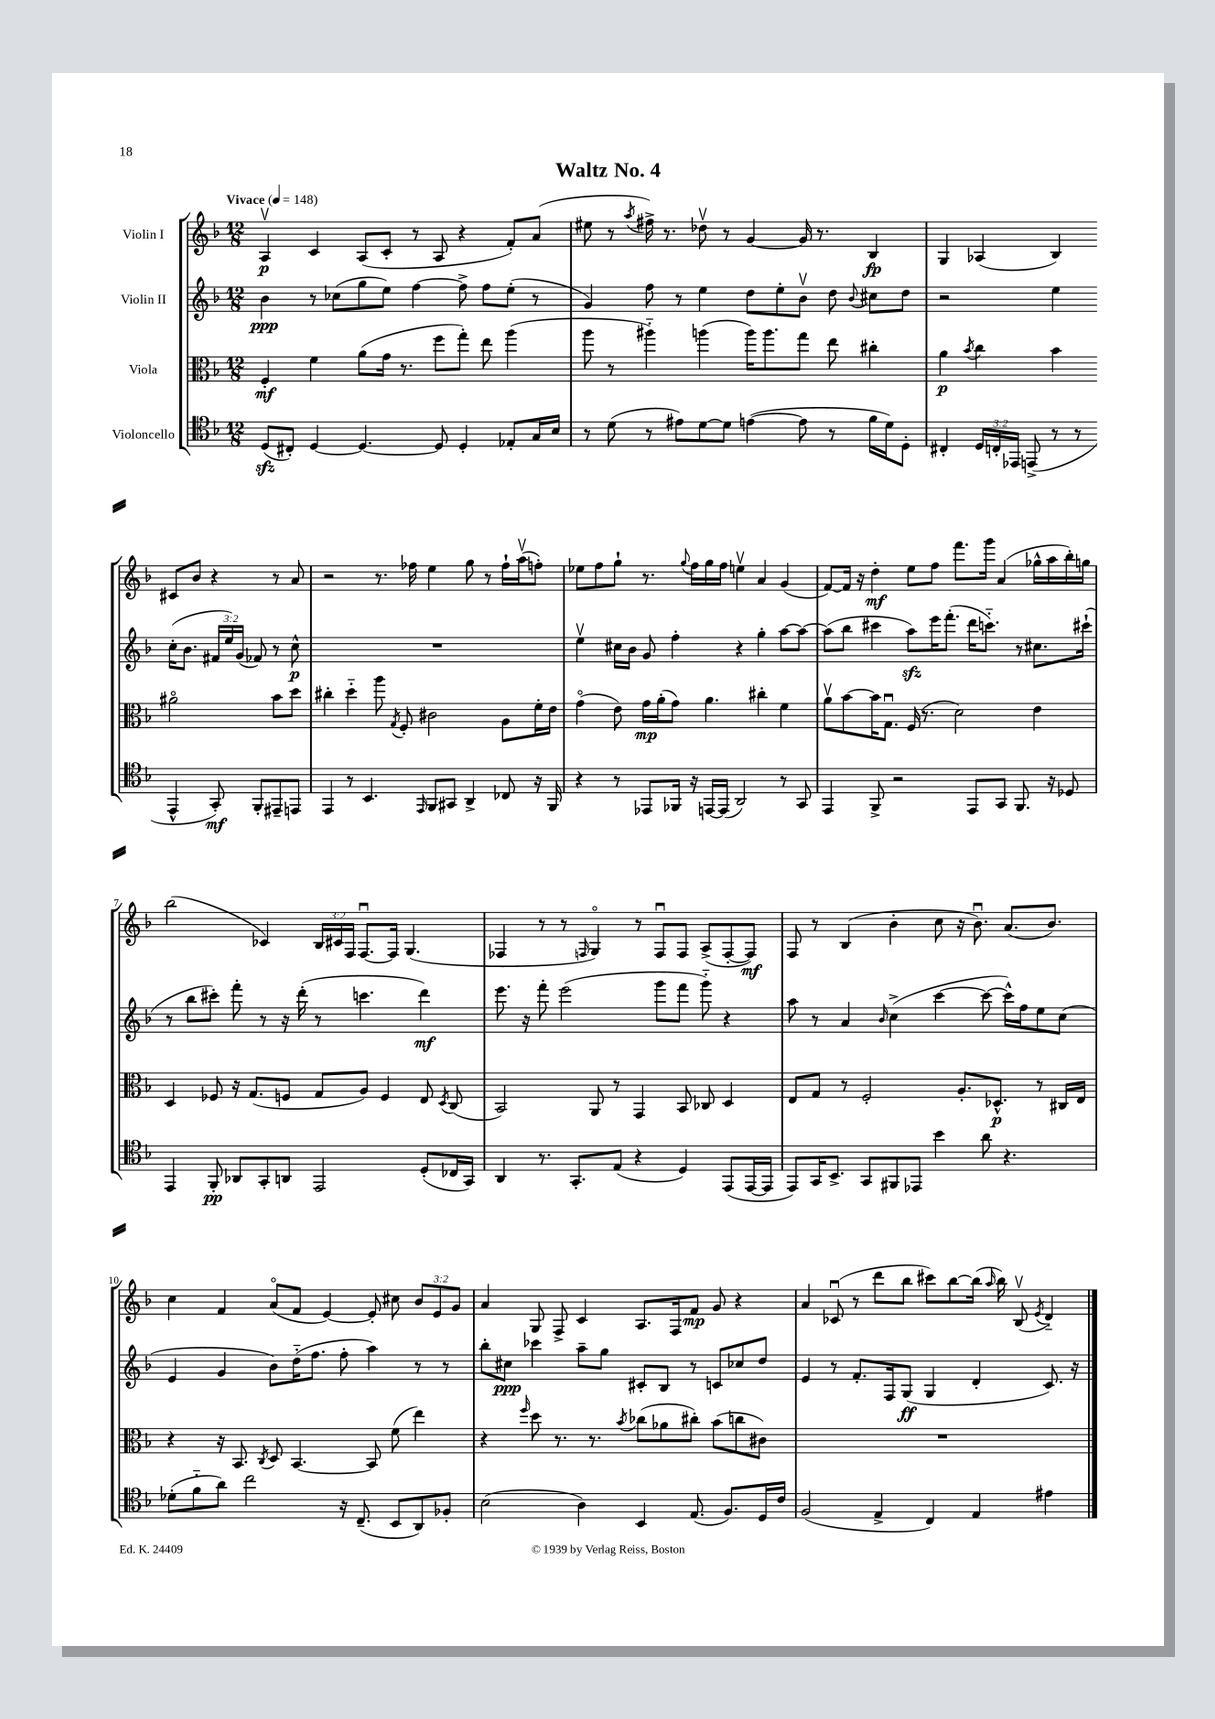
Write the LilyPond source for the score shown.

\header { title = "Waltz No. 4" }
<<
\new StaffGroup <<
\new Staff = "s0" \with { instrumentName = "Violin I" } {
    \clef treble \key f \major \numericTimeSignature \time 12/8 \override Staff.TupletNumber.text = #tuplet-number::calc-fraction-text \tempo "Vivace" 4 = 148
    \autoBeamOff a4\upbow\p c'4 a8[( c'8]-. r8 a8 r4 f'8[-.) a'8]( |
    eis''8 r8 \acciaccatura { a''8 } fis''16->) r8. des''8\upbow r8 g'4~ g'16 r8. bes4\fp |
    g4 aes4( bes4) cis'8[ bes'8] r4 r8 a'8 |
    r2 r8. fes''16 e''4 g''8 r8 fes''16[-! a''16\upbow( f''8]-.) |
    ees''8[ f''8 g''8]-! r8. \appoggiatura { g''8 } f''16[ g''16 f''16] e''4\upbow a'4 g'4( |
    f'8[~) f'16] r16 d''4-.\mf e''8[ f''8] f'''8.[ g'''16] a'4( ges''16[-^ a''16 bes''16-.) g''16] |
    bes''2( ces'4) \tuplet 3/2 { bes16[ cis'16 f16] } f8.[~\downbow f16] g4.( |
    fes4 r8 r8 \grace { f16 } g4\flageolet) r8 f8[\downbow f8] a8[->( f8~-. f8]\mf) |
    f8 r8 bes4( bes'4-. c''8 r16 bes'8.\downbow) a'8.[( bes'8.]) |
    c''4 f'4 a'8[\flageolet( f'8] e'4~) e'8-. cis''8 \tuplet 3/2 { bes'8[ e'8 g'8] } |
    a'4 g8 f8-> c'4 a8.[ f16 f'8]\mp g'8 r4 |
    a'4 ces'8\downbow( r8 d'''8[ bes''8] cis'''8[) bes''8~ bes''16]( \grace { a''16 } bes''16) bes8\upbow( \acciaccatura { e'8 } d'4-_) \bar "|." |
}
\new Staff = "s1" \with { instrumentName = "Violin II" } {
    \clef treble \key f \major \numericTimeSignature \time 12/8 \override Staff.TupletNumber.text = #tuplet-number::calc-fraction-text
    \autoBeamOff bes'4\ppp r8 ces''8[( g''8 e''8]) f''4~ f''8-> f''8[ e''8]-.( r8 |
    g'4) f''8 r8 e''4 d''8[ e''8-. bes'8]\upbow d''8 \appoggiatura { bes'8 } cis''8[ d''8] |
    r2 e''4 c''16[-.( bes'8.] \tuplet 3/2 { fis'16[ e''16) g'16]( } fes'8) r8 c''8-^\p |
    R1. |
    e''4\upbow cis''16[ bes'16] g'8 f''4-. r4 g''4-. a''8[~ a''8]~ |
    a''8[( bes''8] cis'''4 a''8[\sfz) e'''16 f'''8.]-.( d'''16[ c'''8.]-_) r8 cis''8.[ cis'''16]-!( |
    r8 bes''8[ cis'''8]-.) f'''8-. r8 r16 d'''16-.( r8 c'''4. d'''4\mf) |
    e'''8. r16 f'''8-. e'''2( g'''8[ f'''8] g'''8-_) r4 |
    a''8 r8 a'4 \grace { bes'16 } c''4->( c'''4~ c'''8~ c'''16[-^) f''16 e''8 c''8]( |
    e'4 g'4 bes'8[) d''16-_( f''8.] f''8-. a''4) r8 r8 |
    bes''8[-. cis''8]\ppp ces'''4 a''8[-- g''8] cis'8[-. bes8] r8 c'8[ ces''8 d''8] |
    e'4 r8 f'8.[-. f16 g8]\ff( g4 d'4-. c'8.) r16 \bar "|." |
}
\new Staff = "s2" \with { instrumentName = "Viola" } {
    \clef alto \key f \major \numericTimeSignature \time 12/8
    \autoBeamOff f4-.\mf f'4 a'8[( g'16] r8. f''8[ g''8]-.) e''8 a''4( |
    a''8 r8 ais''4-_) a''4( a''16[) a''8. g''8] e''8 cis''4-. |
    a'4\p \acciaccatura { bes'8 } c''4 bes'4 ais'2\flageolet bes'8[ d''8] |
    cis''4-. d''4-_ a''8 \acciaccatura { g8 } f8-. cis'2 a8[ f'16-. e'16] |
    g'4\flageolet( e'8) g'16[\mp a'16-.( g'8]) a'4. cis''4-. f'4 |
    a'8[\upbow bes'8~ bes'16 g8.]\downbow f16( r8. d'2) e'4 |
    d4 fes8 r16 g8.[( f8] g8[ a8]) f4 e8 \acciaccatura { d8 } c8( |
    bes,2) a,8 r8 g,4 bes,8 ces8 d4 |
    e8[ g8] r8 f2-. a8.[-. des8.]-^\p r8 cis16[ e16] |
    r4 r16 bes,8. \acciaccatura { c8 } d8 bes,4.~ bes,8 f'8( e''4) |
    r4 \grace { f''16 } d''8 r8. r8. \acciaccatura { bes'8 } ces''8[( aes'8 cis''8]-.) bes'8[( c''8 cis'8]) |
    R1. \bar "|." |
}
\new Staff = "s3" \with { instrumentName = "Violoncello" } {
    \clef tenor \key f \major \numericTimeSignature \time 12/8 \override Staff.TupletNumber.text = #tuplet-number::calc-fraction-text
    \autoBeamOff d8[\sfz( cis8]-.) d4~ d4.~ d8 d4-. ees8[-. g16 bes16] |
    r8 d'8( r8 eis'8[) d'8~ d'8] e'4~( e'8 r8 f'16[ d'16) d8]-. |
    cis4-. \tuplet 3/2 { d16[ c16-. ees,16] } e,8->( r8 r8 e,4-^ g,8-.\mf) f,8[-. eis,8-- e,8] |
    e,4 r8 bes,4. \grace { e,16 } f,8[ gis,8] a,4-> ces8 r16 f,16 |
    r4 r8 ees,8[ fes,16] r16 e,16[~ e,16]( a,2) r8 g,8 |
    e,4 f,8-> r2 e,8[ g,8] f,8. r16 des8 |
    e,4 f,8-.\pp aes,8[ g,8-. a,8] e,2 d8[-.( ces16 g,16]) |
    a,4 r8. g,8.[-. e8]( r4 d4) e,8[( e,16~ e,16] |
    e,8[) g,16 bes,8.]-> g,8[ fis,8 ees,8] bes'4 a'8 r4. |
    des'8[-.( f'8-_ a'8]) c''2 r16 c8.--( bes,8[ a,8) fes8]-. |
    bes2( a4) bes,4 e8.( f8.[) d16 c'16] |
    f2( e4-> c4) e4 eis'4 \bar "|." |
}
>>
>>
